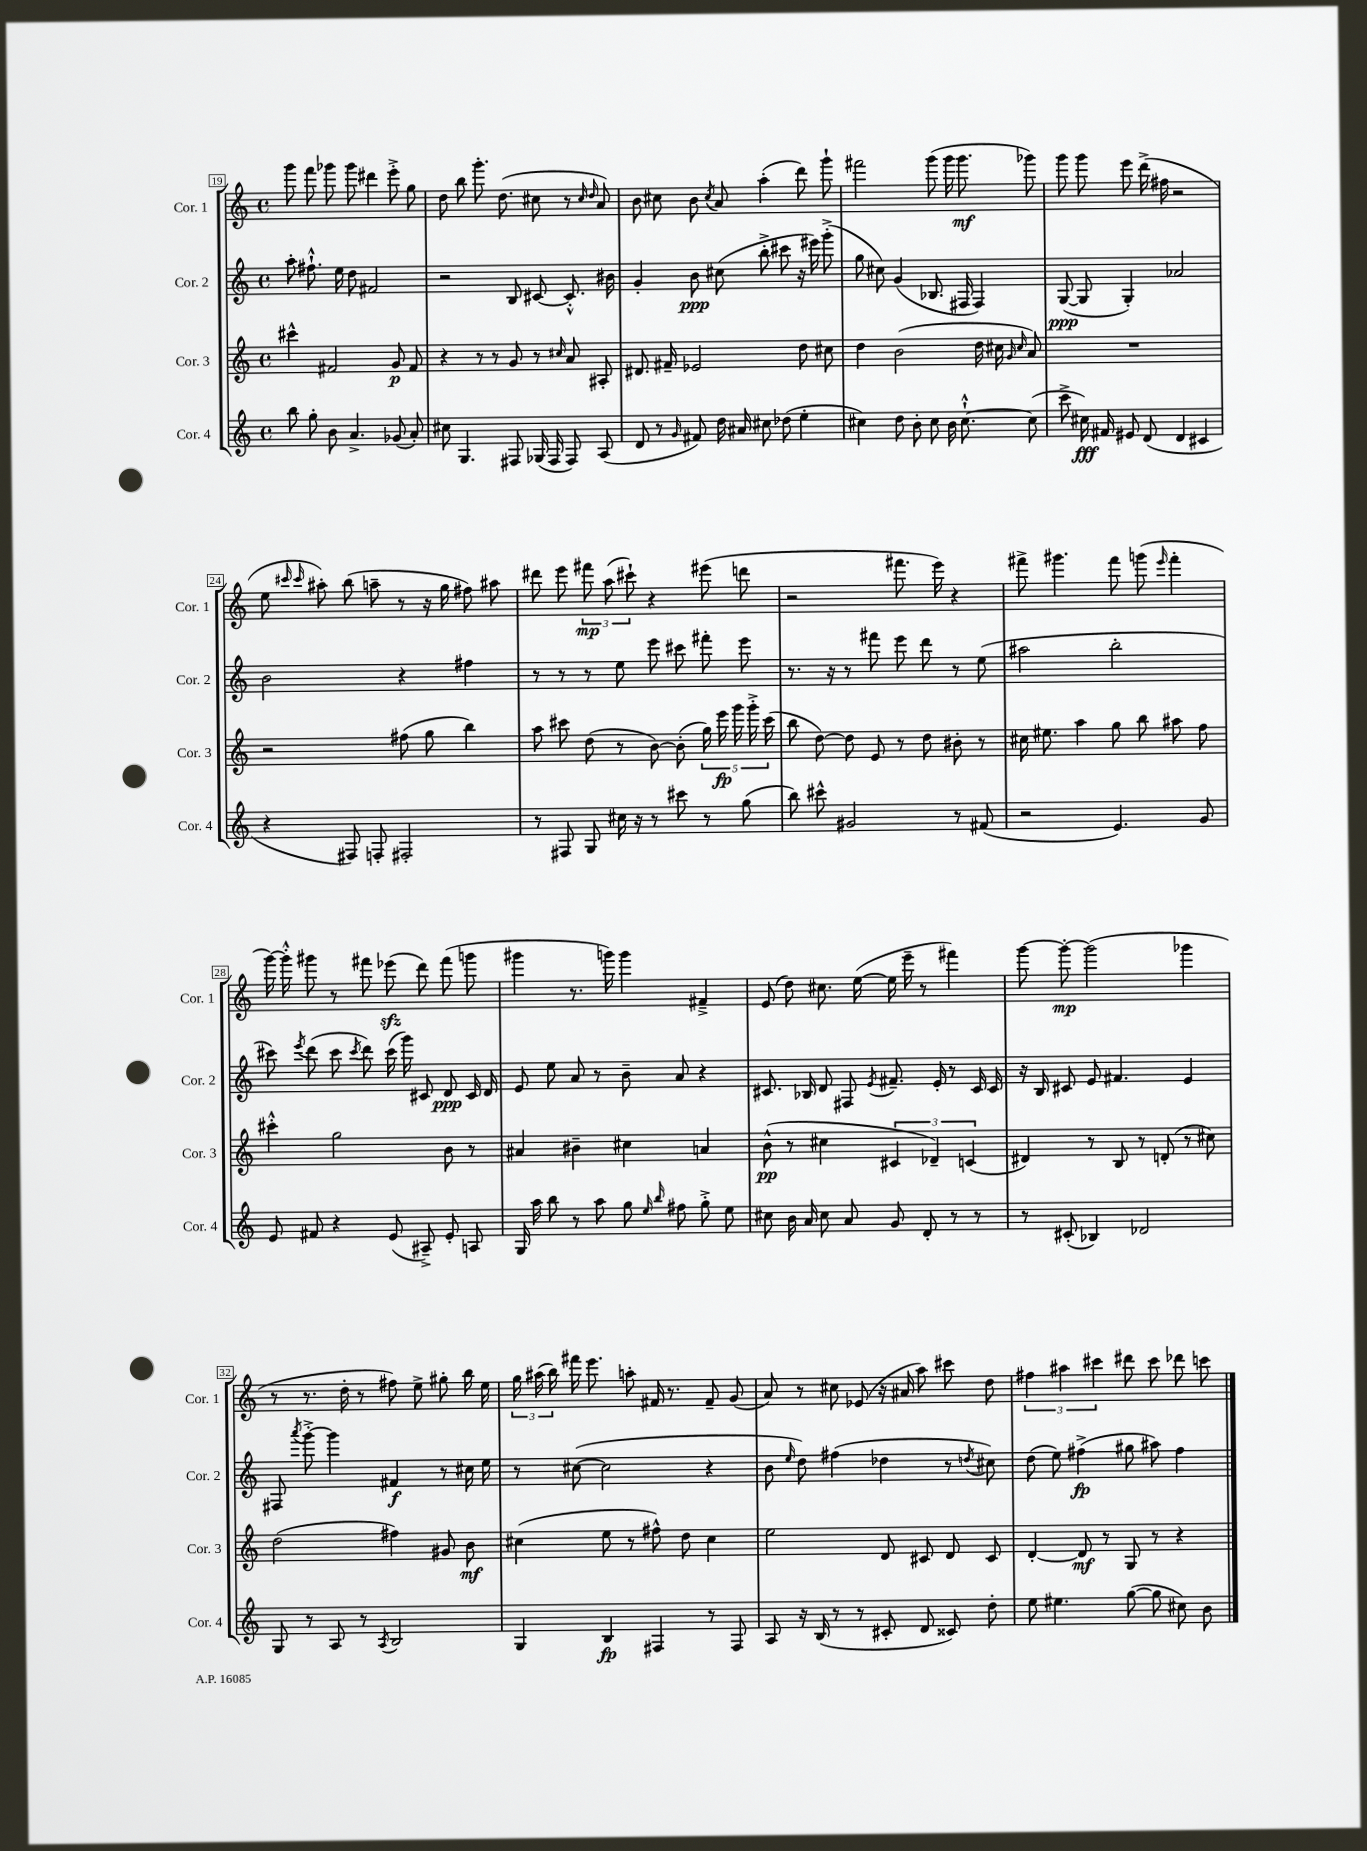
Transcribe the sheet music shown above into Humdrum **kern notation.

**kern	**kern	**kern	**kern
*staff4	*staff3	*staff2	*staff1
*clefG2	*clefG2	*clefG2	*clefG2
*k[]	*k[]	*k[]	*k[]
*M4/4	*M4/4	*M4/4	*M4/4
*met(c)	*met(c)	*met(c)	*met(c)
8bb	4ccc#^^	8aa'	8ggg
8gg'	.	8.ff#`^^	8fff
8b	2f#	.	8ggg-
.	.	16ee	.
4.a^	.	8dd	8ggg-
.	.	2f#	4ddd#
(8g-	8g	.	8eee'^
8a')	8f#	.	8gg
=	=	=	=
8cc#	4r	2r	8dd
4.G	.	.	8bb
.	8r	.	8.ggg'
.	8r	.	.
.	.	.	(8.dd
8F#	8g	8B	.
(16G-	8r	[8c#	8cc#
16F#	.	.	.
.	16qqcc#	.	.
8F#)	8a	8.c#'^^]	8r
.	.	.	16qqcc#
.	.	.	16qqdd
(8A	8A#'	.	8a)
.	.	16b#	.
=	=	=	=
8d	8.d#	4g'	8b
8r	.	.	8cc#
.	16f#~	.	.
16qqg	.	.	.
8f#)	2e-	8b	8b
.	.	.	8qcc#
16dd	.	(8cc#	8a
16a#	.	.	.
8cc#	.	8bb'^	(4aa'
(8dd-	.	8ccc#	.
4ee'	8dd	16r	8ddd)
.	.	16eee#)	.
.	8cc#	(8ggg'^	8ggg`
=	=	=	=
4cc#)	4dd	8gg	2fff#
.	.	8cc#)	.
8dd	(2b	(4g	.
8b'	.	.	.
8cc#	.	8.B-	(8ggg
16b	.	.	16ggg
[8.cc#`^^	.	16F#	8.ggg
.	16dd	4F#)	.
.	16cc#	.	.
.	16qqg	.	.
.	16qqcc#	.	.
(8cc#]	8a)	.	8ggg-)
=	=	=	=
8ccc^	1r	([8G	8ggg
16cc#)	.	8G]	8ggg
16f#	.	.	.
8e#	.	4G')	8eee
(8d	.	.	(16ddd^
.	.	.	16ff#
4d	.	2a-	2r
4c#	.	.	.
=	=	=	=
4r	2r	2b	8ee
.	.	.	16qqccc#
.	.	.	16qqccc#
.	.	.	8aa#')
8F#)	.	.	(8bb
8F'	.	.	8aa~
2F#'	(8ff#	4r	8r
.	8gg	.	16r
.	.	.	16gg
.	4bb)	4ff#	8ff#)
.	.	.	8aa#
=	=	=	=
8r	8aa	8r	8ddd#
8F#	8ccc#	8r	8eee
8G	(8dd	8r	12fff#
.	.	.	(12aa
16cc#	8r	8ee	.
.	.	.	12ccc#`)
16r	.	.	.
8r	[8b)	8eee	4r
8ccc#	(8b']	8ccc#	.
8r	20gg)	8fff#'	(8eee#
.	20eee	.	.
.	20ggg	.	.
(8gg	.	8eee	8ddd
.	20ggg'^	.	.
.	(20ccc#	.	.
=	=	=	=
8bb)	8bb	8.r	2r
8ccc#^^	[8dd)	.	.
.	.	16r	.
2g#	8dd]	8r	.
.	8e	8fff#	.
.	8r	8eee	8.fff#
.	8dd	8ddd	.
.	.	.	16eee)
8r	8b#'	8r	4r
(8f#	8r	(8ee	.
=	=	=	=
2r	16cc#	2aa#	8fff#^
.	8.ee#	.	.
.	.	.	4.ggg#
.	4aa	.	.
4.e)	8gg	2bb'	8fff#
.	8bb	.	(8ggg
.	.	.	16qqeee
.	8aa#	.	4fff#'
8g	8ff	.	.
=	=	=	=
8e	4ccc#'^^	8ccc#)	[16ggg)
.	.	.	16ggg'^^]
.	.	8qeee	.
8f#	.	(8ddd	8ggg#
4r	2gg	8ccc#	8r
.	.	8qccc#	.
.	.	8ddd)	8fff#
(8e	.	(16ccc#	(8eee-
.	.	16ggg)	.
8A#~^)	.	8c#	8ddd)
8e'	8b	8d	(8fff#
8A	8r	16c#	8ggg
.	.	16d	.
=	=	=	=
16G	4a#	8e	4ggg#
16aa	.	.	.
8bb	.	8ee	.
8r	4b#~	8a	8.r
8aa	.	8r	.
.	.	.	16ggg)
8gg	4cc#	8b~	4ggg
16qqee	.	.	.
16qqbb	.	.	.
8ff#	.	8a	.
8gg'^	4a	4r	4f#~^
8ee	.	.	.
=	=	=	=
8cc#	(8b^^	8.c#	(8e
16b	8r	.	8dd)
16a	.	16B-	.
8cc#	4cc#	8d	8.cc#
8a	.	8F#	.
.	.	.	([16ee
.	.	8qe	.
8g	6c#	8.f#~	16ee]
.	.	.	16eee~
8d'	.	.	8r
.	6d-~)	.	.
.	.	16e'	.
8r	.	8r	4fff#)
.	(6c	.	.
8r	.	16c#	.
.	.	16c#	.
=	=	=	=
8r	4d#)	16r	[8ggg
.	.	16B	.
(8c#'	.	8c#	8ggg'_
4B-)	8r	8e	(2ggg]
.	8B	4.f#	.
2d-	8r	.	.
.	(8d'	.	.
.	8r	4e	4ggg-
.	8cc#)	.	.
=	=	=	=
8G	(2dd	8F#	8r
.	.	8qaaa	.
8r	.	[8ggg'^	8.r
8A	.	4ggg]	.
.	.	.	16dd'
8r	.	.	8r
8qA	.	.	.
2B	4ff#)	4f#	8ff#)
.	.	.	8ee^
.	8g#	8r	8gg#'
.	8b	16cc#	16bb
.	.	16ee	16ee
=	=	=	=
4G	(4cc#	8r	24gg
.	.	.	(24aa#
.	.	.	24bb)
.	.	([8cc#	16fff#
.	.	.	8.eee
4B	8ee	2cc#]	.
.	8r	.	8aa'
4F#	8ff#^^)	.	16f#
.	.	.	8.r
.	8dd	.	.
8r	4cc#	4r	8f#~
8F#	.	.	(8g
=	=	=	=
8A	2ee	8b	8a)
.	.	16qqee	.
16r	.	8dd)	8r
(16B	.	.	.
8r	.	(4ff#	8cc#
8r	.	.	(8e-
8c#'	8d	4dd-	16r
.	.	.	16a#
8d	8c#	.	8aa)
8c##)	8d	8r	8ccc#
.	.	8qdd	.
8dd'	8c#	8cc#)	8dd
=	=	=	=
8ee	[4d'	(8dd	6ff#
4.ee#	.	8ee)	.
.	.	.	6aa#
.	8d]	(4ff#^	.
.	.	.	6ccc#
.	8r	.	.
([8gg	8G	8gg#	8ddd#
8gg]	8r	8aa#)	8ccc#
8cc#)	4r	4ff#	8ddd-
8b	.	.	8ccc
==	==	==	==
*-	*-	*-	*-
